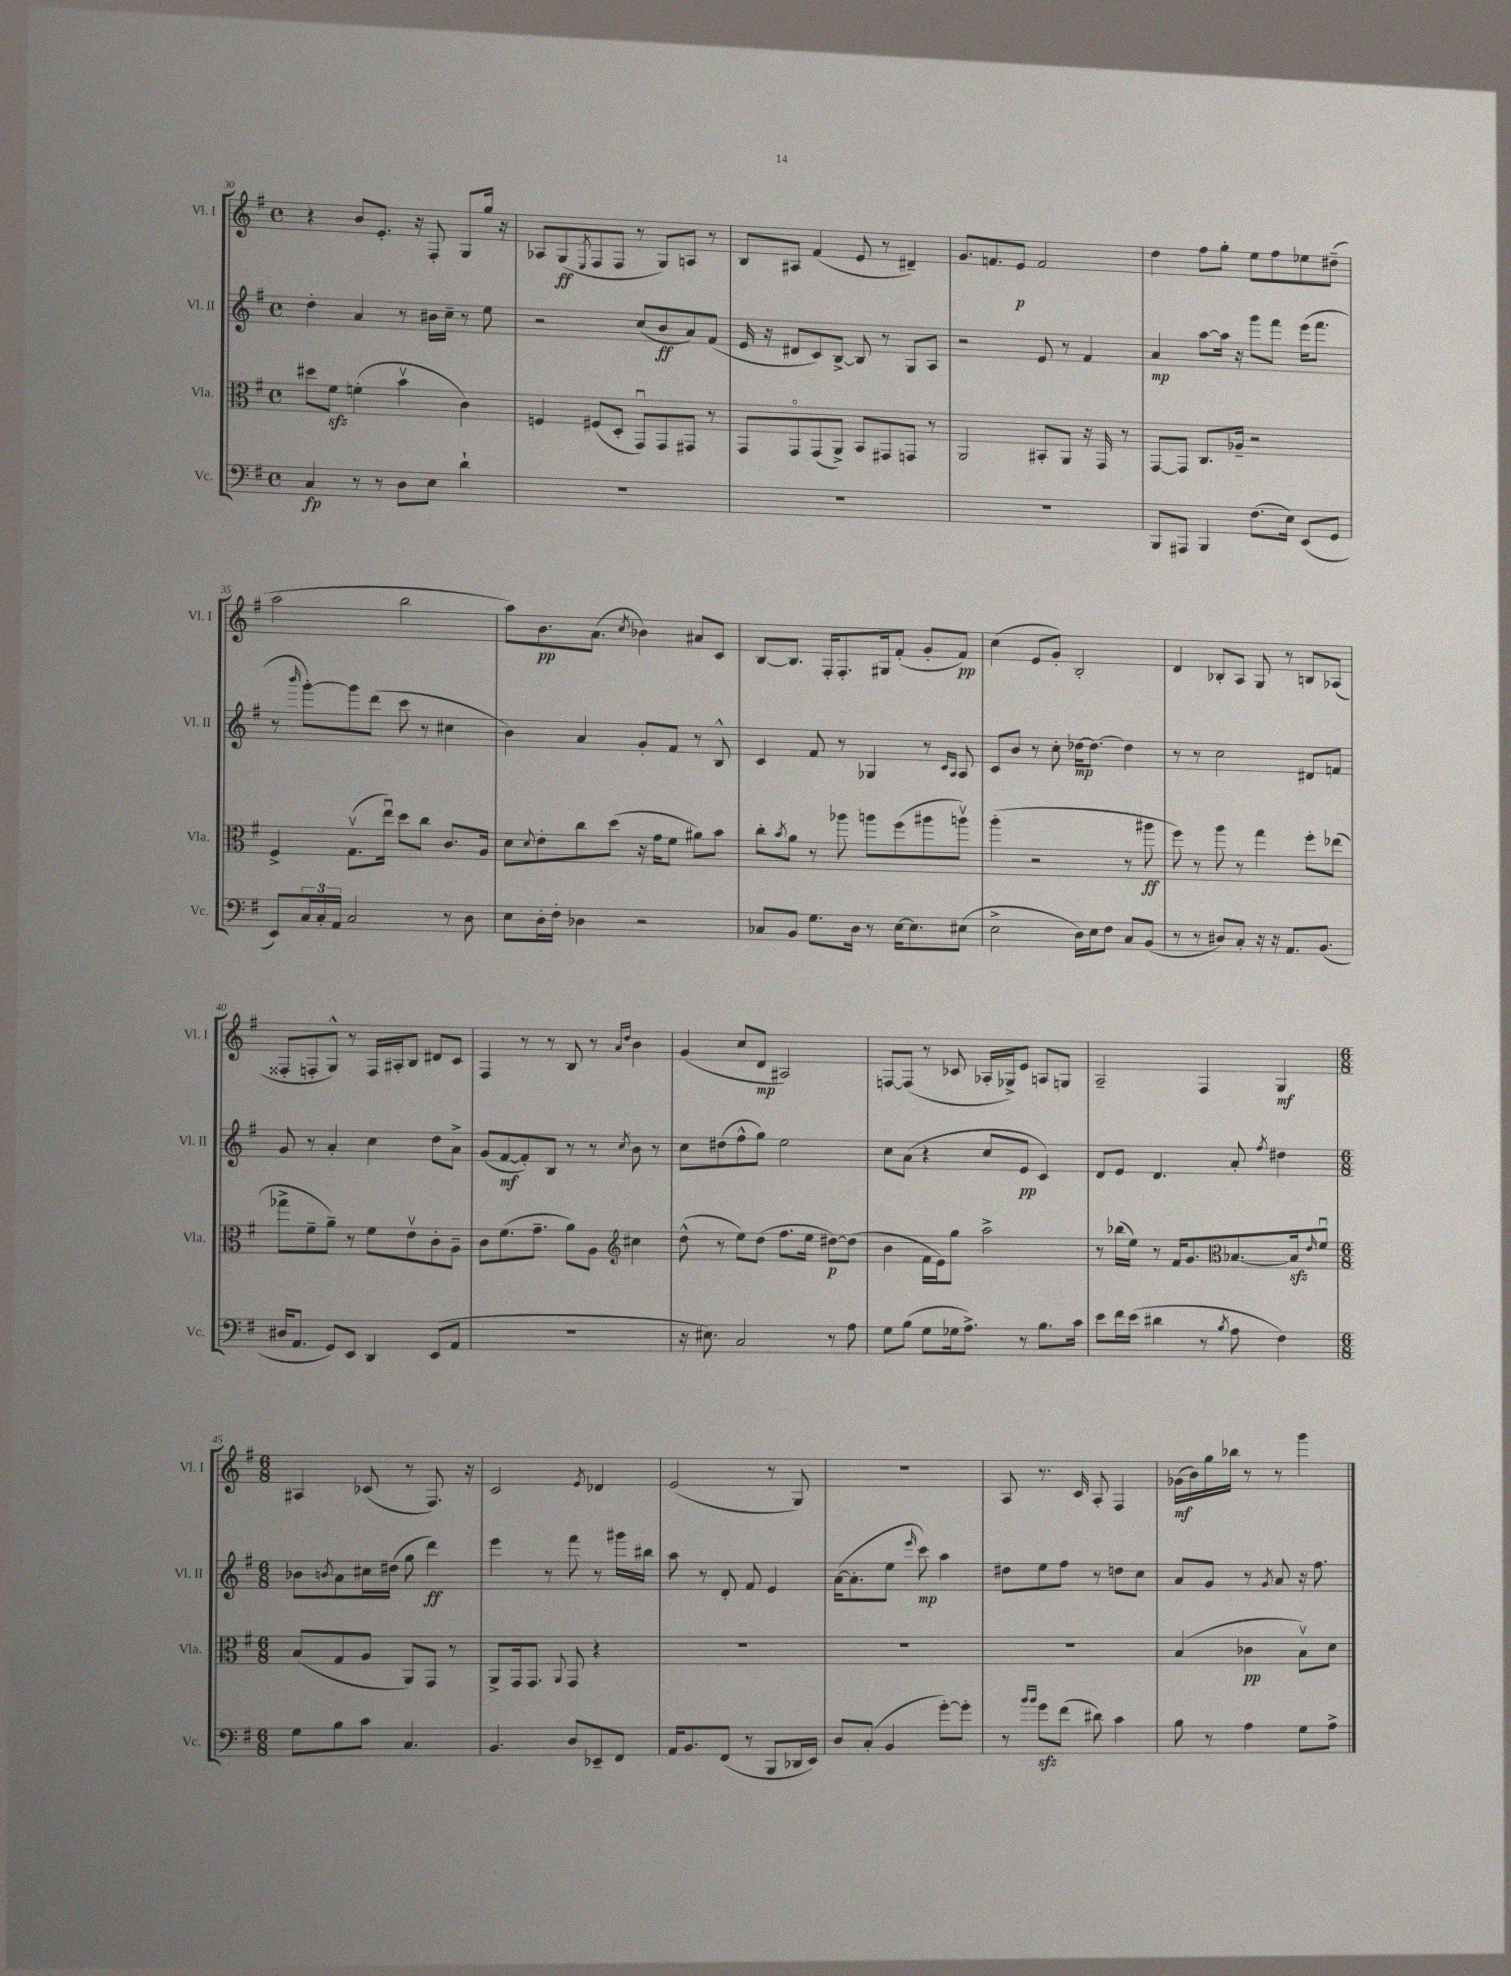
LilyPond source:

<<
\new StaffGroup <<
\new Staff = "s0" \with { instrumentName = "Vl. I" shortInstrumentName = "Vl. I" } {
    \clef treble \key g \major \defaultTimeSignature \time 4/4
    r4 b'8 e'8.-. r16 fis8-. g8 g''16 r16 |
    aes8 g8\ff( \acciaccatura { e8 } fis8 fis8 r8 g8) a8 r8 |
    b8 ais8 fis'4( e'8 r8 dis'4--) |
    g'8. f'8. e'8\p f'2 |
    d''4 fis''8 g''8-. e''8 fis''8 ees''8 dis''8--( |
    a''2 b''2 |
    a''8) b'8.\pp a'8.( \acciaccatura { c''8 } bes'4) ais'8 c'8 |
    b8~ b8. fis16-. fis8.-. gis16 fis'8-.( g'8-. fis'8\pp) |
    c''4( e'8 g'8-.) b2-. |
    d'4 bes8-. a8 g8 r8 b8 aes8( |
    fisis8-. f8-. g8-^) r8 f16 ais16-. b8 dis'8 c'8 |
    fis4 r8 r8 b8 r8 \grace { a'16 d''16 } b'4 |
    g'4( c''8 d'8\mp ais2) |
    f8~ f8( r8 ces'8 aes16-. ges16->) e'8 a8 g8 |
    a2-- fis4 g4\mf |
    \numericTimeSignature \time 6/8 ais4 ces'8( r8 fis8.) r16 |
    c'2 \acciaccatura { e'8 } des'4 |
    e'2( r8 g8) |
    R2. |
    a8 r8. c'16 a8-. fis4 |
    ges'16\mf( b'16) g''16 bes''16 r8 r8 g'''4 \bar "|." |
}
\new Staff = "s1" \with { instrumentName = "Vl. II" shortInstrumentName = "Vl. II" } {
    \clef treble \key g \major \defaultTimeSignature \time 4/4
    d''4-. a'4 r8 bis'16 c''16-- r8 e''8 |
    r2 c''8( b'8\ff a'8) fis'8( |
    e'16 r16 dis'8 c'8) b8~-> b8 r8 g8 a8 |
    r2 e'8 r8 fis'4 |
    a'4\mp a''8~ a''16 r16 g'''8 fis'''8 e'''16( fis'''8. |
    r8 \grace { b'''16 } g'''8~-.) g'''8 d'''8( c'''8 r8 cis''4 |
    b'4) a'4 g'8-. fis'8 r8 b8-^ |
    c'4 fis'8 r8 ges4 r8 \grace { c'16 a16 } a8 |
    c'8 b'8 r8 c''8-. des''16~\mp des''8.~ des''4 |
    r8 r8 c''2 dis'8 f'8 |
    g'8 r8 a'4-. c''4 d''8 a'8-> |
    g'8( fis'8~\mf fis'8-.) b8 r8 r8 \acciaccatura { c''8 } b'8 r8 |
    c''8 dis''8( fis''8-^ g''8) e''2 |
    c''8 a'8( r4 c''8 e'8\pp c'4) |
    d'8 e'8 d'4. a'8-. \acciaccatura { fis''8 } dis''4 |
    \numericTimeSignature \time 6/8 bes'8 \acciaccatura { b'8 } a'8 cis''16 dis''16( g''8 d'''4\ff) |
    e'''4 r8 fis'''8 r8 gis'''16 bis''16 |
    a''8 r8 d'8-. fis'8 e'4 |
    a'16~( a'8.-. e''8 \grace { e'''16 } c'''8\mp) a''4 |
    dis''8 e''8 fis''8 r8 d''8 c''8 |
    a'8 g'8 r8 \acciaccatura { g'8 } a'8 r16 fis''8. \bar "|." |
}
\new Staff = "s2" \with { instrumentName = "Vla." shortInstrumentName = "Vla." } {
    \clef alto \key g \major \defaultTimeSignature \time 4/4
    dis''8 fis'8\sfz f'4-.( b'4\upbow c'4) |
    f4 fis8( d8-. g,8\downbow) g,8 gis,8 r8 |
    g,8 g,8\flageolet g,8( a,8->) b,8 gis,8 g,8 r8 |
    a,2 bis,8-. a,8 r16 g,16 r8 |
    g,8~ g,8 c8. aes16-- r2 |
    fis4-> g8.\upbow( e''16\downbow) d''8 c''8 c'8. a16 |
    d'8 \appoggiatura { d'8 } e'8-. c''8 d''8( r16 g'16 fis'8 ais'8) b'8 |
    c''8-. \acciaccatura { b'8 } a'8 r8 aes''8 a''8 fis''8( ais''8 a''8\upbow) |
    a''4-.( r2 r8 ais''8\ff |
    fis''8) r8 a''8 r8 g''4 fis''8-. ees''8( |
    ges''8-> fis'8-- a'8--) r8 fis'8 e'8\upbow c'8-. a8-- |
    c'8 fis'8.( g'8.-- a'8) a8 \clef treble cis''4 |
    d''8-^( r8 e''8) d''8( fis''8. e''16 dis''8~\p) dis''8( |
    b'4 fis'16 e'16) g''8 a''2-> |
    r8 bes''16( e''16) r8 fis'16 g'8. bes8.~ bes16\sfz \grace { e'16 } fis'8\downbow |
    \numericTimeSignature \time 6/8 \clef alto b8( g8 a8 a,8) g,8 r8 |
    a,8-> g,16 g,8. \appoggiatura { a,8 } g,8 r4 |
    R2. |
    R2. |
    R2. |
    b4( ces'4\pp b8\upbow) d'8 \bar "|." |
}
\new Staff = "s3" \with { instrumentName = "Vc." shortInstrumentName = "Vc." } {
    \clef bass \key g \major \defaultTimeSignature \time 4/4
    c4\fp r8 r8 d8 e8 d'4-! |
    R1 |
    R1 |
    R1 |
    b,,8 ais,,8 b,,4 fis8.( e16) e,8( g,8 |
    e,8) \tuplet 3/2 { c16 c16-. a,16 } c2 r8 d8 |
    e8 d16-. fis16-. des4 r2 |
    ces8 b,8 g8. d16 r8 e16~ e8. eis8( |
    e2-> d16) e16 fis8 c8 b,8( |
    r8 r8 dis8) c8-. r16 r16 a,8. b,8.( |
    dis16 a,8. g,8) e,8 d,4 e,8( a,8 |
    R1 |
    r16 eis8.) c2 r8 a8 |
    g8 b8( g8 ges16 a8.->) r8 b8. c'16 |
    e'8 fis'16 e'16( dis'4 r8 \acciaccatura { b8 } a8 fis4) |
    \numericTimeSignature \time 6/8 g8 b8 c'8 c4. |
    b,4. d8 ees,8-- fis,8 |
    a,16 b,8. fis,8( r8 b,,8 des,16 e,16) |
    d8 c8-.( b,4 g'8~-.) g'8-. |
    r8 \grace { b'16 b'16 } g'8\sfz fis'8( dis'8) c'4 |
    b8 r8 a4 g8 a8-> \bar "|." |
}
>>
>>
\layout { \context { \Score currentBarNumber = #30 } }
